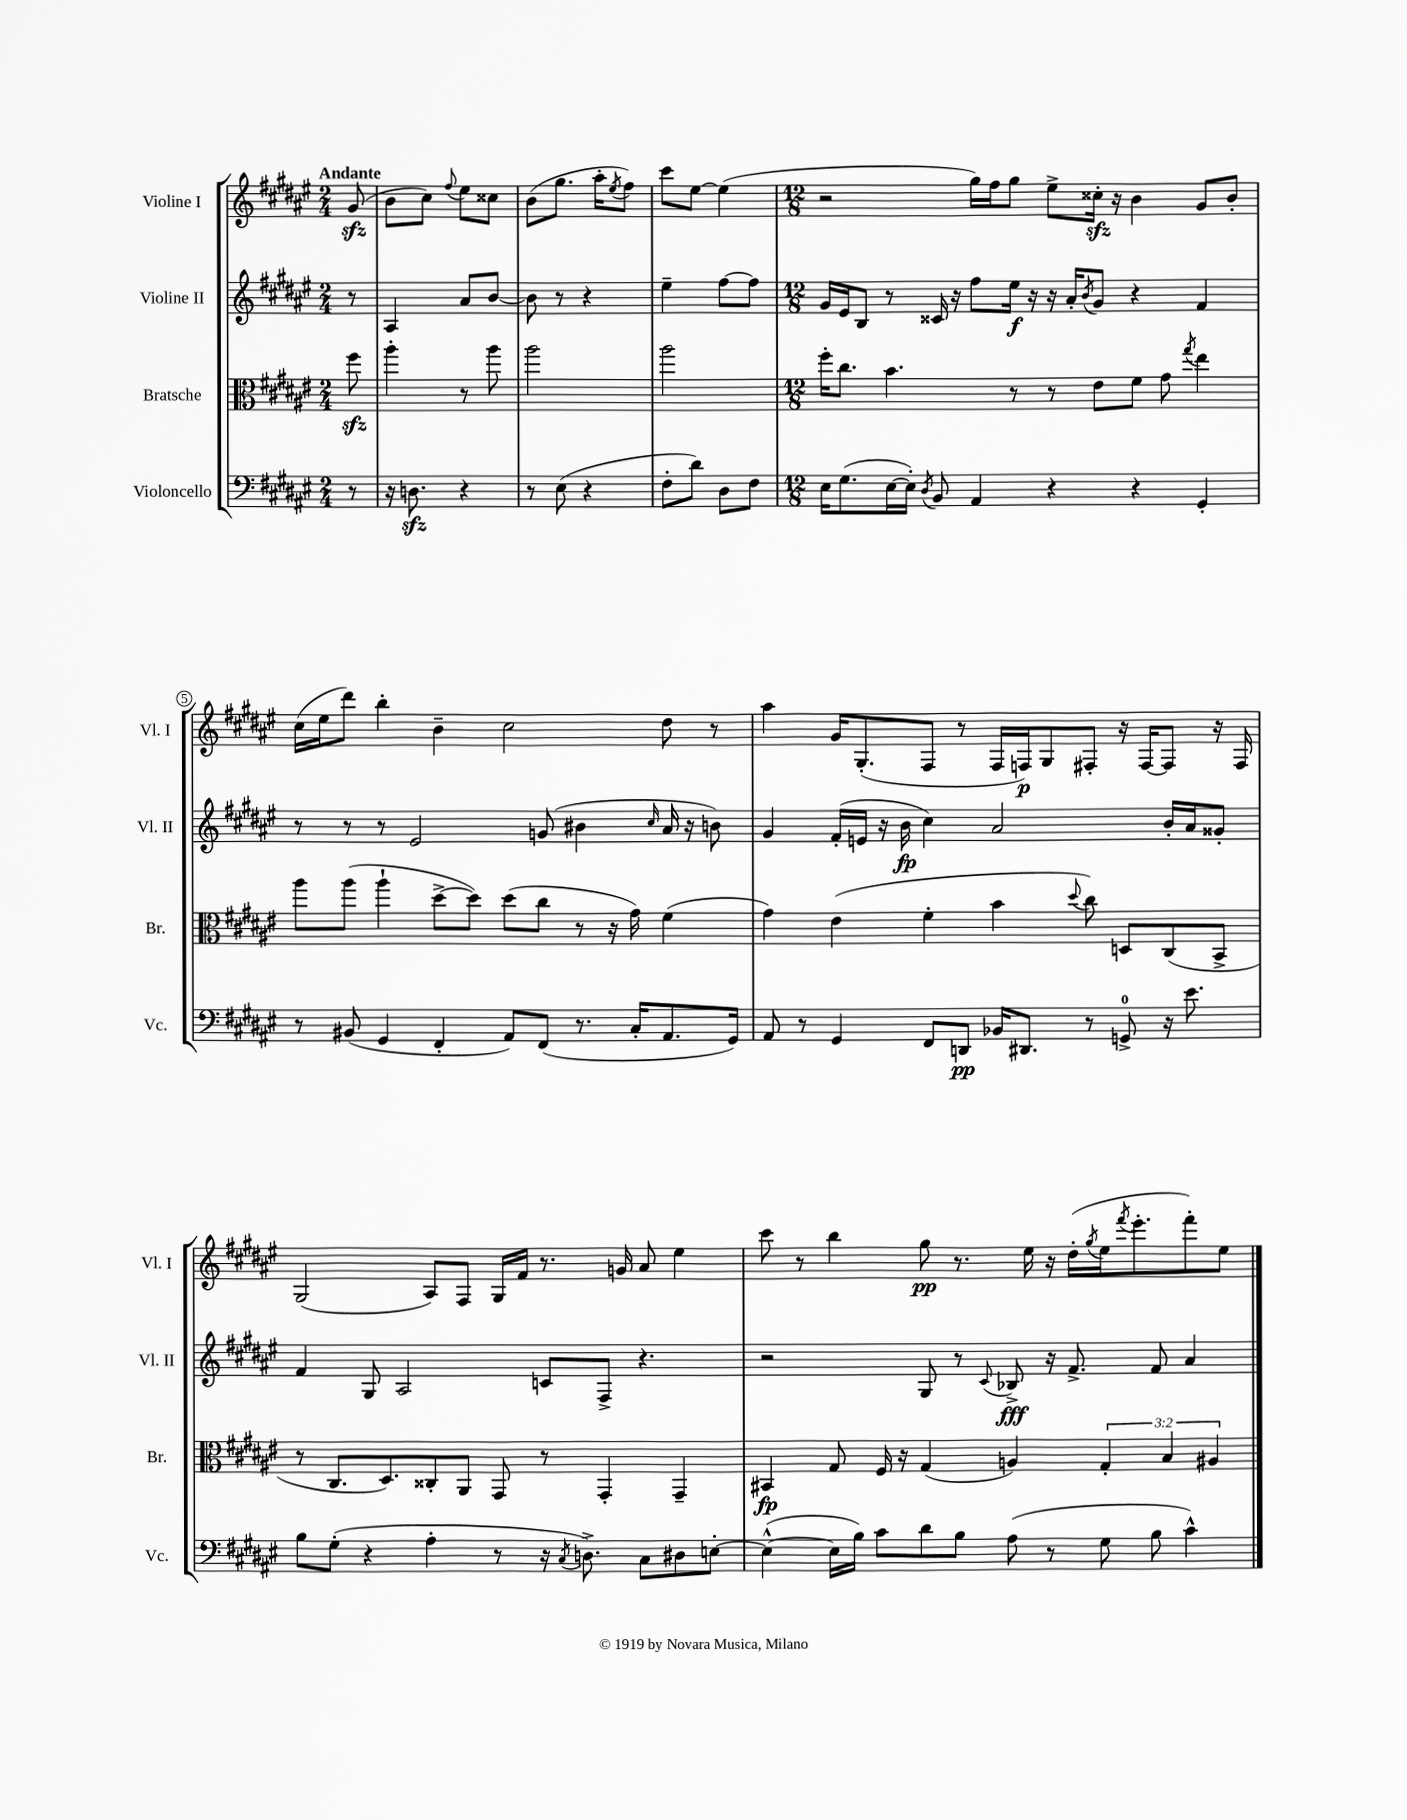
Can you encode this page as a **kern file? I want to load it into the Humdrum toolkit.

**kern	**kern	**kern	**kern
*staff4	*staff3	*staff2	*staff1
*clefF4	*clefC3	*clefG2	*clefG2
*k[f#c#g#d#a#e#]	*k[f#c#g#d#a#e#]	*k[f#c#g#d#a#e#]	*k[f#c#g#d#a#e#]
*M2/4	*M2/4	*M2/4	*M2/4
8r	8ff#	8r	(8g#
=	=	=	=
16r	4aa#'	4A#	8b
8.D	.	.	.
.	.	.	8cc#)
.	.	.	8qqff#
4r	8r	8a#	8ee#
.	8aa#	[8b	8cc##
=	=	=	=
8r	2aa#	8b]	(8b
(8E#	.	8r	8.gg#
4r	.	4r	.
.	.	.	16aa#'
.	.	.	8qee#
.	.	.	8ff#)
=	=	=	=
8F#'	2aa#	4ee#~	8ccc#
8d#)	.	.	[8ee#
8D#	.	[8ff#	(4ee#]
8F#	.	8ff#]	.
=	=	=	=
*M12/8	*M12/8	*M12/8	*M12/8
16E#	16ff#'	16g#	2r
(8.G#	8.cc#	16e#	.
.	.	8B	.
[16E#	4.b	8r	.
16E#'])	.	.	.
8qD#	.	.	.
8BB	.	16c##	.
.	.	16r	.
4AA#	.	8ff#	16gg#)
.	.	.	16ff#
.	8r	16ee#	8gg#
.	.	16r	.
4r	8r	16r	8ee#^
.	.	16a#'	.
.	.	8qb	.
.	8e#	8g#	16cc##'
.	.	.	16r
4r	8f#	4r	4b
.	8g#	.	.
.	8qgg#	.	.
4GG#'	4ee#	4f#	8g#
.	.	.	8b'
=	=	=	=
8r	8aa#	8r	(16cc#
.	.	.	16ee#
(8BB#	(8aa#	8r	8ddd#)
4GG#	4aa#`	8r	4bb'
.	.	2e#	.
4FF#'	[8dd#^	.	4b~
.	8dd#])	.	.
8AA#)	(8dd#	.	2cc#
(8FF#	8cc#	(8g	.
8.r	8r	4b#	.
.	16r	.	.
16C#'	16g#)	.	.
.	.	16qqcc#	.
8.AA#	(4f#	16a#	8dd#
.	.	16r	.
.	.	8b)	8r
16GG#)	.	.	.
=	=	=	=
8AA#	4g#)	4g#	4aa#
8r	.	.	.
4GG#	(4e#	(16f#'	16g#
.	.	16e	(8.G#'
.	.	16r	.
.	.	16b	.
8FF#	4f#'	4cc#)	8F#
8DD	.	.	8r
16BB-	4b	2a#	16F#
8.DD#	.	.	16F)
.	.	.	8G#
.	8qqdd#	.	.
8r	8cc#)	.	8F#'
8GG^	8D	.	16r
.	.	.	[16F#
16r	(8C#	16b'	8F#]
8.e#	.	16a#	.
.	8BB^	8g##'	16r
.	.	.	16F#
=	=	=	=
8B	8r	4f#	(2G#
(8G#'	8.C#	.	.
4r	.	8G#	.
.	8.D#)	.	.
.	.	2A#	.
4A#'	8C##'	.	8A#)
.	8AA#	.	8F#
8r	8GG#	.	16G#
.	.	.	16f#
16r	8r	8c	8.r
8qC#	.	.	.
8.D^)	.	.	.
.	4GG#'	8F#^	.
.	.	.	16g
8C#	.	4.r	8a#
8D#	4GG#~	.	4ee#
[8E'	.	.	.
=	=	=	=
(4E^^_	4BB#	2r	8ccc#
.	.	.	8r
16E]	8G#	.	4bb
16B)	.	.	.
8c#	16F#	.	.
.	16r	.	.
8d#	(4G#	8G#	8gg#
8B	.	8r	8.r
.	.	8qqc#	.
(8A#	4A)	8B-^	.
.	.	.	16ee#
8r	.	16r	16r
.	.	8.f#^	(16dd#'
.	.	.	8qgg#
8G#	6G#'	.	16ee#
.	.	.	8qfff#
.	.	.	8.eee#'
8B	.	8f#	.
.	6B	.	.
4c#^^)	.	4a#	8fff#')
.	6A#	.	.
.	.	.	8ee#
==	==	==	==
*-	*-	*-	*-
